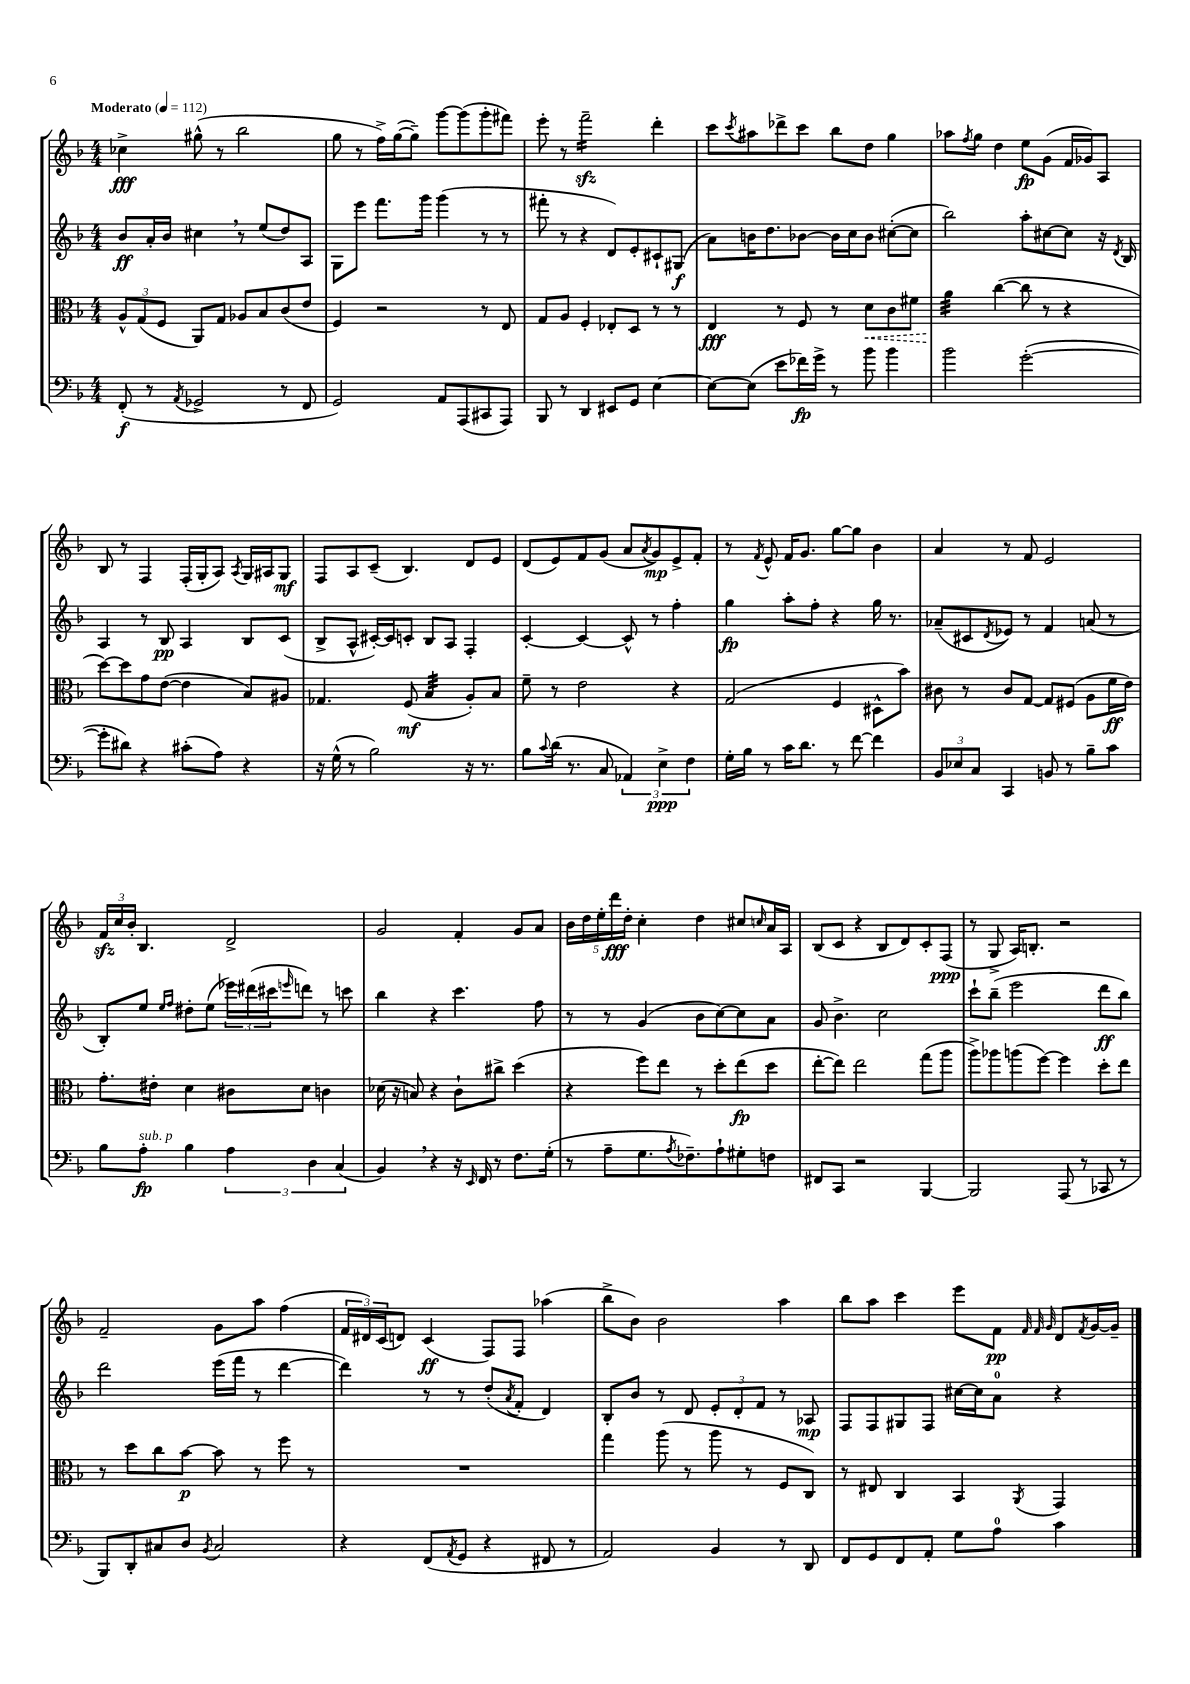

**kern	**kern	**kern	**kern
*staff4	*staff3	*staff2	*staff1
*clefF4	*clefC3	*clefG2	*clefG2
*k[b-]	*k[b-]	*k[b-]	*k[b-]
*M4/4	*M4/4	*M4/4	*M4/4
*MM112	*MM112	*MM112	*MM112
(8FF'	12A^^	8b-	4cc-^
.	(12G	.	.
8r	.	16a'	.
.	12F	.	.
.	.	16b-	.
8qAA	.	.	.
2GG-^	8AA)	4cc#	(8gg#^^
.	8G	.	8r
.	8A-	8r	2bb-
.	8B-	(8ee	.
8r	(8c	8dd)	.
8FF	8e	8A	.
=	=	=	=
2GG)	4F)	8G	8gg
.	.	8eee	8r
.	2r	8.fff	16ff^)
.	.	.	([16gg
.	.	.	8gg~])
.	.	16ggg	.
8AA	.	(4ggg	[8ggg
(8AAA	.	.	(8ggg]
8CC#	8r	8r	8ggg'
8AAA)	8E	8r	8fff#)
=	=	=	=
8BBB-	8G	8fff#'	8eee'
8r	8A	8r	8r
4DD	4F'	4r	2fff~
8EE#	8E-'	8d)	.
8GG	8D	8e'	.
[4E	8r	8c#`	4ddd'
.	8r	(8G#	.
=	=	=	=
8E_	4E	8a)	8ccc
.	.	.	8qccc
(8E]	.	16b	8aa#
.	.	8.dd	.
8e	8r	.	8ddd-^
16f-)	8F	[8b-	8ccc
16g^	.	.	.
8r	8r	16b-]	8bb-
.	.	16cc	.
8b-	8d	8b-	8dd
4b-	8c	([8cc#'	4gg
.	8f#	8cc#]	.
=	=	=	=
2b-	4a	2bb-)	8aa-
.	.	.	8qff
.	.	.	8gg
.	([4cc	.	4dd
([2g'	8cc]	8aa'	8ee
.	8r	[8cc#	(8g
.	4r	8cc#]	16f
.	.	.	16g-)
.	.	16r	8A
.	.	8qd	.
.	.	16B-	.
=	=	=	=
8g']	[8dd)	4A	8B-
8d#)	8dd]	.	8r
4r	8g	8r	4F
.	([8e	8B-	.
(8c#'	4e]	4A	(16F'
.	.	.	16G'
8A)	.	.	8A)
.	.	.	8qA
4r	8B-)	8B-	16G
.	.	.	16A#
.	8A#	(8c	8G
=	=	=	=
16r	4.G-	8B-^	8F
(16G^^	.	.	.
8r	.	8A^^	8A
2B-)	.	[16c#')	(8c~
.	.	16c#]	.
.	(8F	8c'	4.B-)
.	4B-	8B-	.
.	.	8A	.
16r	8A')	4F'	8d
8.r	.	.	.
.	8B-	.	8e
=	=	=	=
8B-	8f~	[4c'	(8d
8qqc	.	.	.
(16d	8r	.	8e)
8.r	.	.	.
.	2e	4c_	8f
8C	.	.	(8g
6AA-)	.	8c^^]	8a
.	.	.	8qa
.	.	8r	8g)
6E^	.	.	.
.	4r	4ff'	8e^
6F	.	.	.
.	.	.	8f'
=	=	=	=
16G'	(2G	4gg	8r
16B-	.	.	.
.	.	.	8qf
8r	.	.	8e^^
16c	.	8aa'	16f
8.d	.	.	8.g
.	.	8ff'	.
8r	4F	4r	[8gg
[8f	.	.	8gg]
4f]	8D#^^	16gg	4b-
.	.	8.r	.
.	8b-)	.	.
=	=	=	=
12BB-	8c#	(8a-~	4a
12E-	.	.	.
.	8r	8c#	.
12C	.	.	.
.	.	8qd	.
4CC	8c#	8e-)	8r
.	[8G	8r	8f
8BB	8G]	4f	2e
8r	(8F#	.	.
8B-~	8A	(8a	.
8c	16f	8r	.
.	16e)	.	.
=	=	=	=
8B-	8.g'	8B-')	24f
.	.	.	24cc
.	.	.	24b-'
8A'	.	8ee	4.B-
.	16e#'	.	.
.	.	16qqee	.
.	.	16qqff	.
4B-	4d	8dd#'	.
.	.	(8ee	.
6A	8c#	24eee-)	2d^
.	.	(24ddd#	.
.	.	24ccc#	.
.	.	16qqeee	.
.	8d	8ddd)	.
6D	.	.	.
.	4c	8r	.
(6C	.	.	.
.	.	8ccc	.
=	=	=	=
4BB-)	(16d-	4bb-	2g
.	16r	.	.
.	8B)	.	.
4r	4r	4r	.
16r	8c`	4.ccc	4f'
16qqEE	.	.	.
16FF	.	.	.
8r	8cc#^	.	.
8.F	(4dd	.	8g
.	.	8ff	8a
(16G'	.	.	.
=	=	=	=
8r	4r	8r	20b-
.	.	.	20dd
.	.	.	20ee'
8A~	.	8r	.
.	.	.	20ddd
.	.	.	20dd'
8.G	8ff)	(4g	4cc'
.	8ee	.	.
8qA	.	.	.
8.F-~)	.	.	.
.	8r	8b-	4dd
8A`	8dd'	[8cc)	.
8G#'	(8ee	8cc]	8cc#
.	.	.	16qqcc
8F	8dd	8a	16a
.	.	.	16A
=	=	=	=
8FF#	[8ee'	8g	(8B-
8CC	8ee])	4.b-^	8c
2r	2ee	.	4r
.	.	2cc	8B-
.	.	.	8d)
[4BBB-	(8gg	.	8c'
.	8aa	.	(8F
=	=	=	=
2BBB-]	8aa^)	8ccc`	8r
.	8aa-	(8bb-~	8G^
.	(8aa	2eee	16A)
.	.	.	8.B'
.	[8ff)	.	.
(8AAA	4ff]	.	2r
8r	.	.	.
8CC-	8dd'	8ddd	.
8r	8ee	8bb-)	.
=	=	=	=
8BBB-)	8r	2ddd	2f~
8DD'	8dd	.	.
8C#	8cc	.	.
8D	[8b-	.	.
8qBB-	.	.	.
2C#	8b-]	(16eee	8g
.	.	16fff	.
.	8r	8r	8aa
.	8ff	[4ddd	(4ff
.	8r	.	.
=	=	=	=
4r	1r	4ddd])	24f
.	.	.	24d#)
.	.	.	(24c
.	.	.	8d)
(8FF	.	8r	(4c
8qAA	.	.	.
8GG	.	8r	.
4r	.	(8dd'	8F)
.	.	8qa	.
.	.	8f'	8F
8FF#	.	4d)	(4aa-
8r	.	.	.
=	=	=	=
2AA)	4gg	8B-'	8bb-^
.	.	8b-	8b-)
.	(8aa	8r	2b-
.	8r	8d	.
4BB-	8aa	12e'	.
.	.	12d'	.
.	8r	.	.
.	.	12f	.
8r	8F	8r	4aa
8DD	8C)	8A-	.
=	=	=	=
8FF	8r	8F	8bb-
8GG	8E#	8F	8aa
8FF	4C	8G#	4ccc
8AA'	.	8F	.
8G	4BB-	[16cc#	8eee
.	.	16cc#]	.
8A	.	8a	8f
.	.	.	32qqf
.	.	.	32qqf
.	8qAA	.	32qqg
4c	4GG	4r	8d
.	.	.	8qf
.	.	.	[16g
.	.	.	16g~]
==	==	==	==
*-	*-	*-	*-
